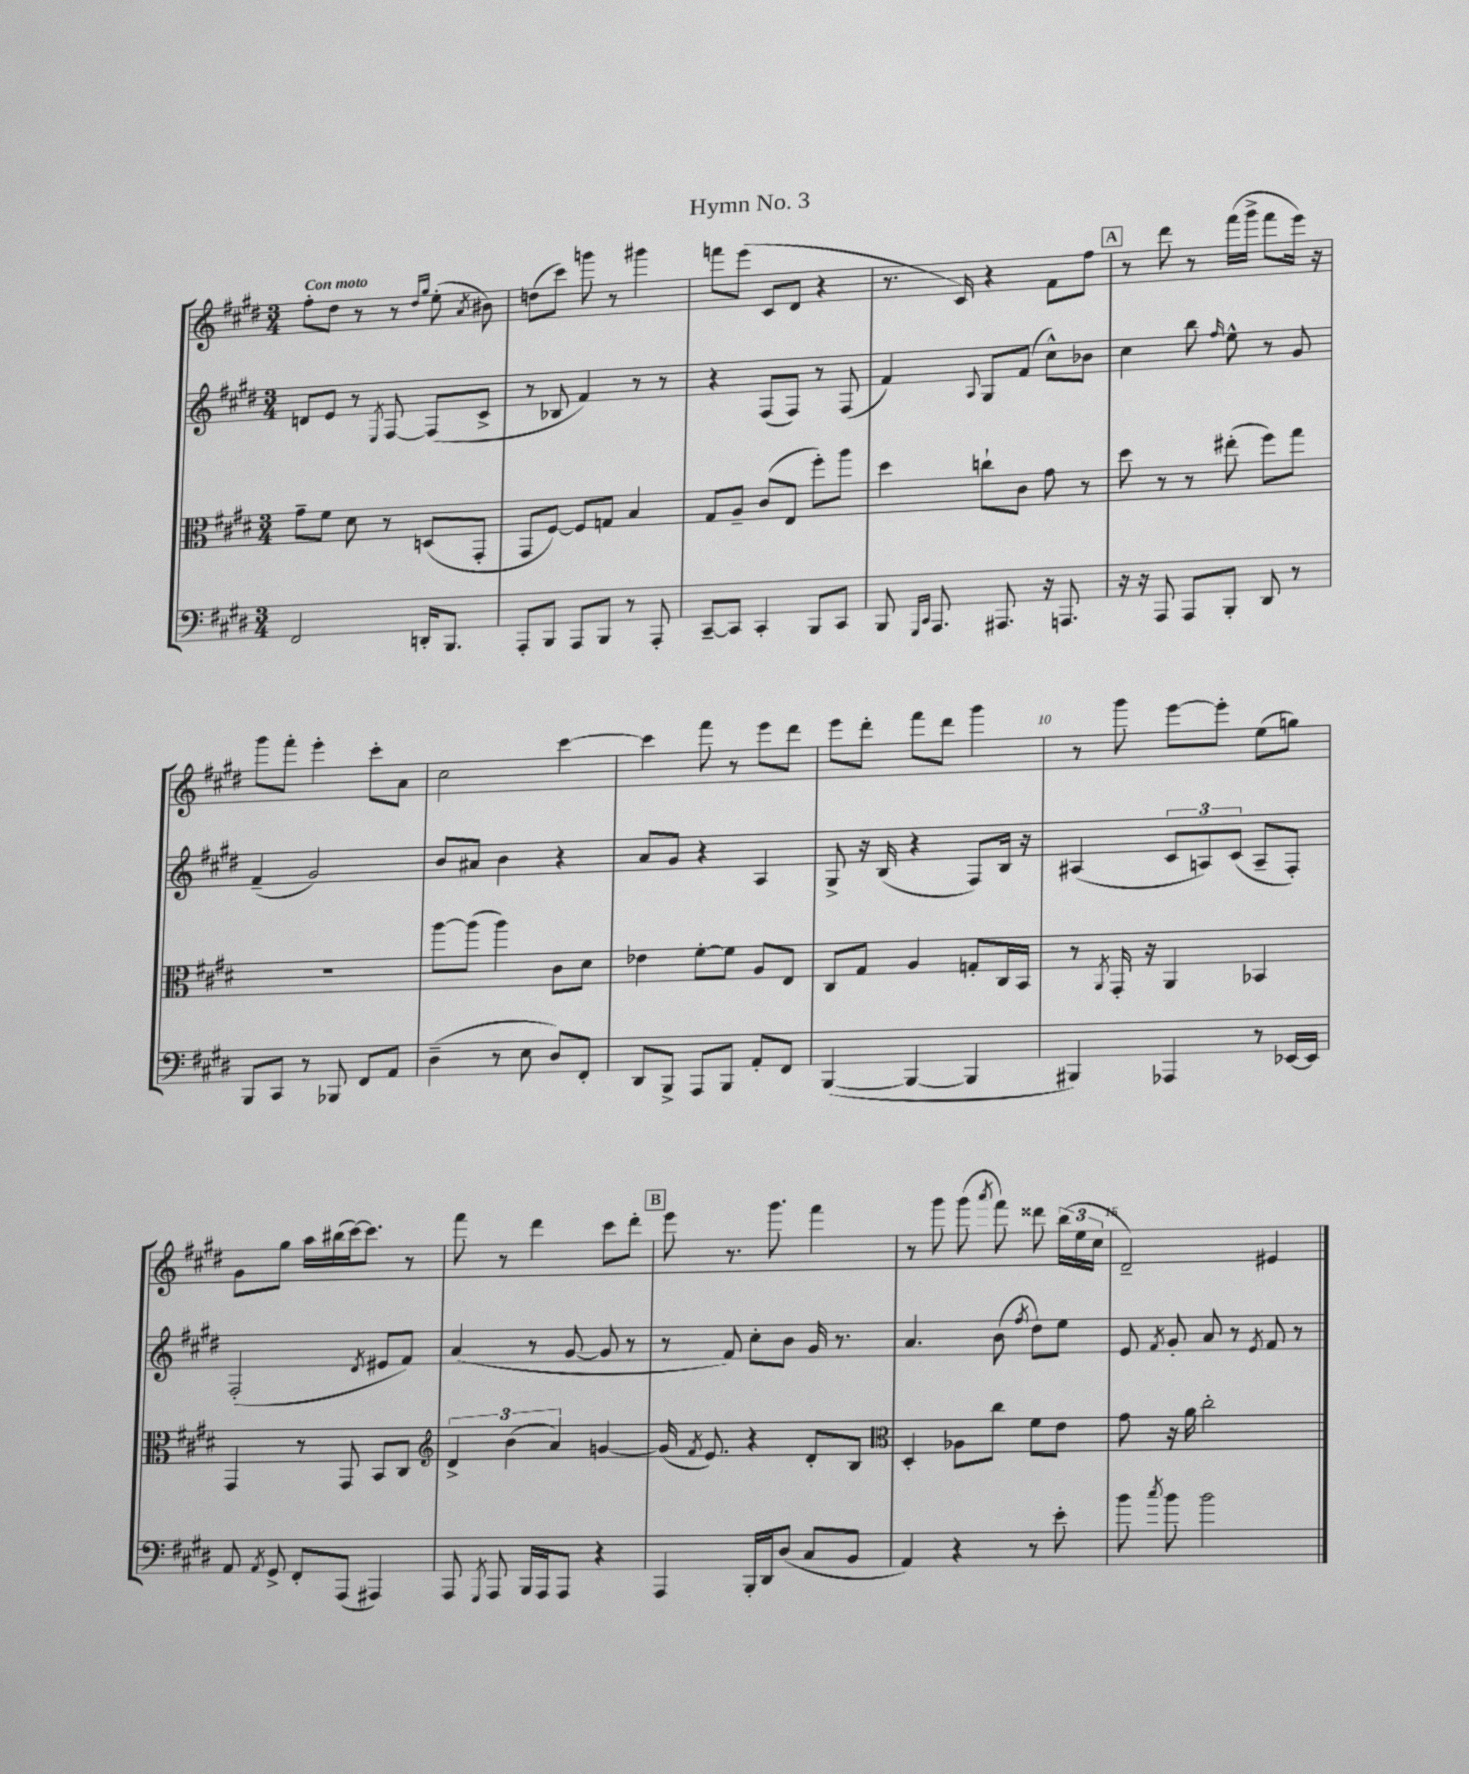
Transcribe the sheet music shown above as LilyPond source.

\header { title = "Hymn No. 3" }
<<
\new StaffGroup <<
\new Staff = "s0" {
    \clef treble \key e \major \numericTimeSignature \time 3/4 \tempo "Con moto"
    \autoBeamOff fis''8[-. dis''8] r8 r8 \grace { dis''16[ gis''16] } e''8-.( \acciaccatura { a'8 } bis'8) |
    d''8[( cis'''8]) g'''8 r8 gis'''4 |
    f'''8[ e'''8]( cis'8[ dis'8] r4 |
    r8. cis'16) r4 fis'8[ fis''8] |
    \mark \markup { \box "A" } r8 dis'''8 r8 fis'''16[( gis'''16]-> fis'''8[ e'''16]) r16 |
    gis'''8[ fis'''8]-. e'''4-. cis'''8[-. a'8] |
    cis''2 cis'''4~ |
    cis'''4 fis'''8 r8 e'''8[ dis'''8] |
    e'''8[ dis'''8]-. fis'''8[ dis'''8] gis'''4 |
    r8 gis'''8 e'''8[~ e'''8]-. e''8[( g''8]) |
    gis'8[ gis''8] a''16[ bis''16( cis'''16~) cis'''8.] r8 |
    fis'''8 r8 dis'''4 cis'''8[ dis'''8]-. |
    \mark \markup { \box "B" } e'''8 r8. gis'''8. fis'''4 |
    r8 gis'''8 gis'''8( \acciaccatura { a'''8 } fis'''8) disis'''8 \tuplet 3/2 { b''16[( e''16 cis''16] } |
    dis'2--) eis'4 \bar "|." |
}
\new Staff = "s1" {
    \clef treble \key e \major \numericTimeSignature \time 3/4
    \autoBeamOff d'8[ e'8] r8 \acciaccatura { e8 } fis8~ fis8[( cis'8]-> |
    r8 bes8 fis'4) r8 r8 |
    r4 fis8[( fis8]) r8 fis8( |
    fis'4) \appoggiatura { a8 } gis8[ fis'8]( cis''8[-^) bes'8] |
    \mark \markup { \box "A" } cis''4 b''8 \grace { fis''16 } e''8-^ r8 gis'8 |
    fis'4--( gis'2) |
    b'8[ ais'8] b'4 r4 |
    a'8[ gis'8] r4 a4 |
    gis8-> r16 b16( r4 fis8[) b16] r16 |
    ais4( \tuplet 3/2 { cis'8[ a8) cis'8]( } a8[-- fis8]-.) |
    fis2-.( \acciaccatura { dis'8 } eis'8[ fis'8]) |
    a'4( r8 gis'8~ gis'8 r8 |
    \mark \markup { \box "B" } r8 fis'8) cis''8[-. b'8] gis'16 r8. |
    a'4. b'8( \acciaccatura { fis''8 } dis''8[) e''8] |
    e'8 \acciaccatura { fis'8 } gis'8-. a'8 r8 \acciaccatura { e'8 } fis'8 r8 \bar "|." |
}
\new Staff = "s2" {
    \clef alto \key e \major \numericTimeSignature \time 3/4
    \autoBeamOff gis'8[-- fis'8] dis'8 r8 d8[( gis,8]-. |
    gis,8[ fis8]~) fis8[ g8] b4 |
    gis8[ a8]-- cis'8[( e8] fis''8[-.) a''8] |
    dis''4 c''8[-! cis'8] gis'8 r8 |
    \mark \markup { \box "A" } dis''8 r8 r8 eis''8-.( fis''8[) gis''8] |
    R2. |
    a''8[~ a''8]( a''4) cis'8[ dis'8] |
    ees'4 fis'8[~-. fis'8] a8[ e8] |
    cis8[ gis8] a4 g8[-. cis16 b,16] |
    r8 \acciaccatura { a,8 } gis,16-. r16 a,4 bes,4 |
    gis,4 r8 gis,8 b,8[ cis8] |
    \clef treble \tuplet 3/2 { dis'4-> b'4( a'4) } g'4~ |
    \mark \markup { \box "B" } g'16( \acciaccatura { fis'8 } e'8.) r4 dis'8[-. b8] |
    \clef alto dis4-. aes8[ cis''8] fis'8[ e'8] |
    gis'8 r16 a'16 cis''2-. \bar "|." |
}
\new Staff = "s3" {
    \clef bass \key e \major \numericTimeSignature \time 3/4
    \autoBeamOff fis,2 d,16[-. b,,8.] |
    a,,8[-. b,,8] a,,8[ b,,8] r8 a,,8-. |
    cis,8[~-- cis,8] cis,4-. b,,8[ cis,8] |
    b,,8 \grace { gis,,16[ cis,16] } a,,8. ais,,8. r16 a,,8. |
    \mark \markup { \box "A" } r16 r16 a,,8 a,,8[ b,,8]-. dis,8 r8 |
    b,,8[ cis,8] r8 bes,,8 fis,8[ a,8] |
    dis4--( r8 e8 dis8[) fis,8]-. |
    dis,8[ b,,8]-> a,,8[ b,,8] a,8[-. fis,8] |
    b,,4~( b,,4~ b,,4 |
    bis,,4) aes,,4 r8 ees,16[~ ees,16] |
    a,8 \acciaccatura { a,8 } gis,8-> fis,8[-. a,,8]( ais,,4) |
    a,,8 \acciaccatura { gis,,8 } a,,8 b,,16[ a,,16 a,,8] r4 |
    \mark \markup { \box "B" } a,,4 b,,16[-. dis,16 dis8]( cis8[ b,8] |
    a,4) r4 r8 e'8-. |
    b'8 \acciaccatura { cis''8 } b'8 b'2 \bar "|." |
}
>>
>>
\layout { \context { \Score \override BarNumber.break-visibility = ##(#f #t #t) barNumberVisibility = #(every-nth-bar-number-visible 5) } }
